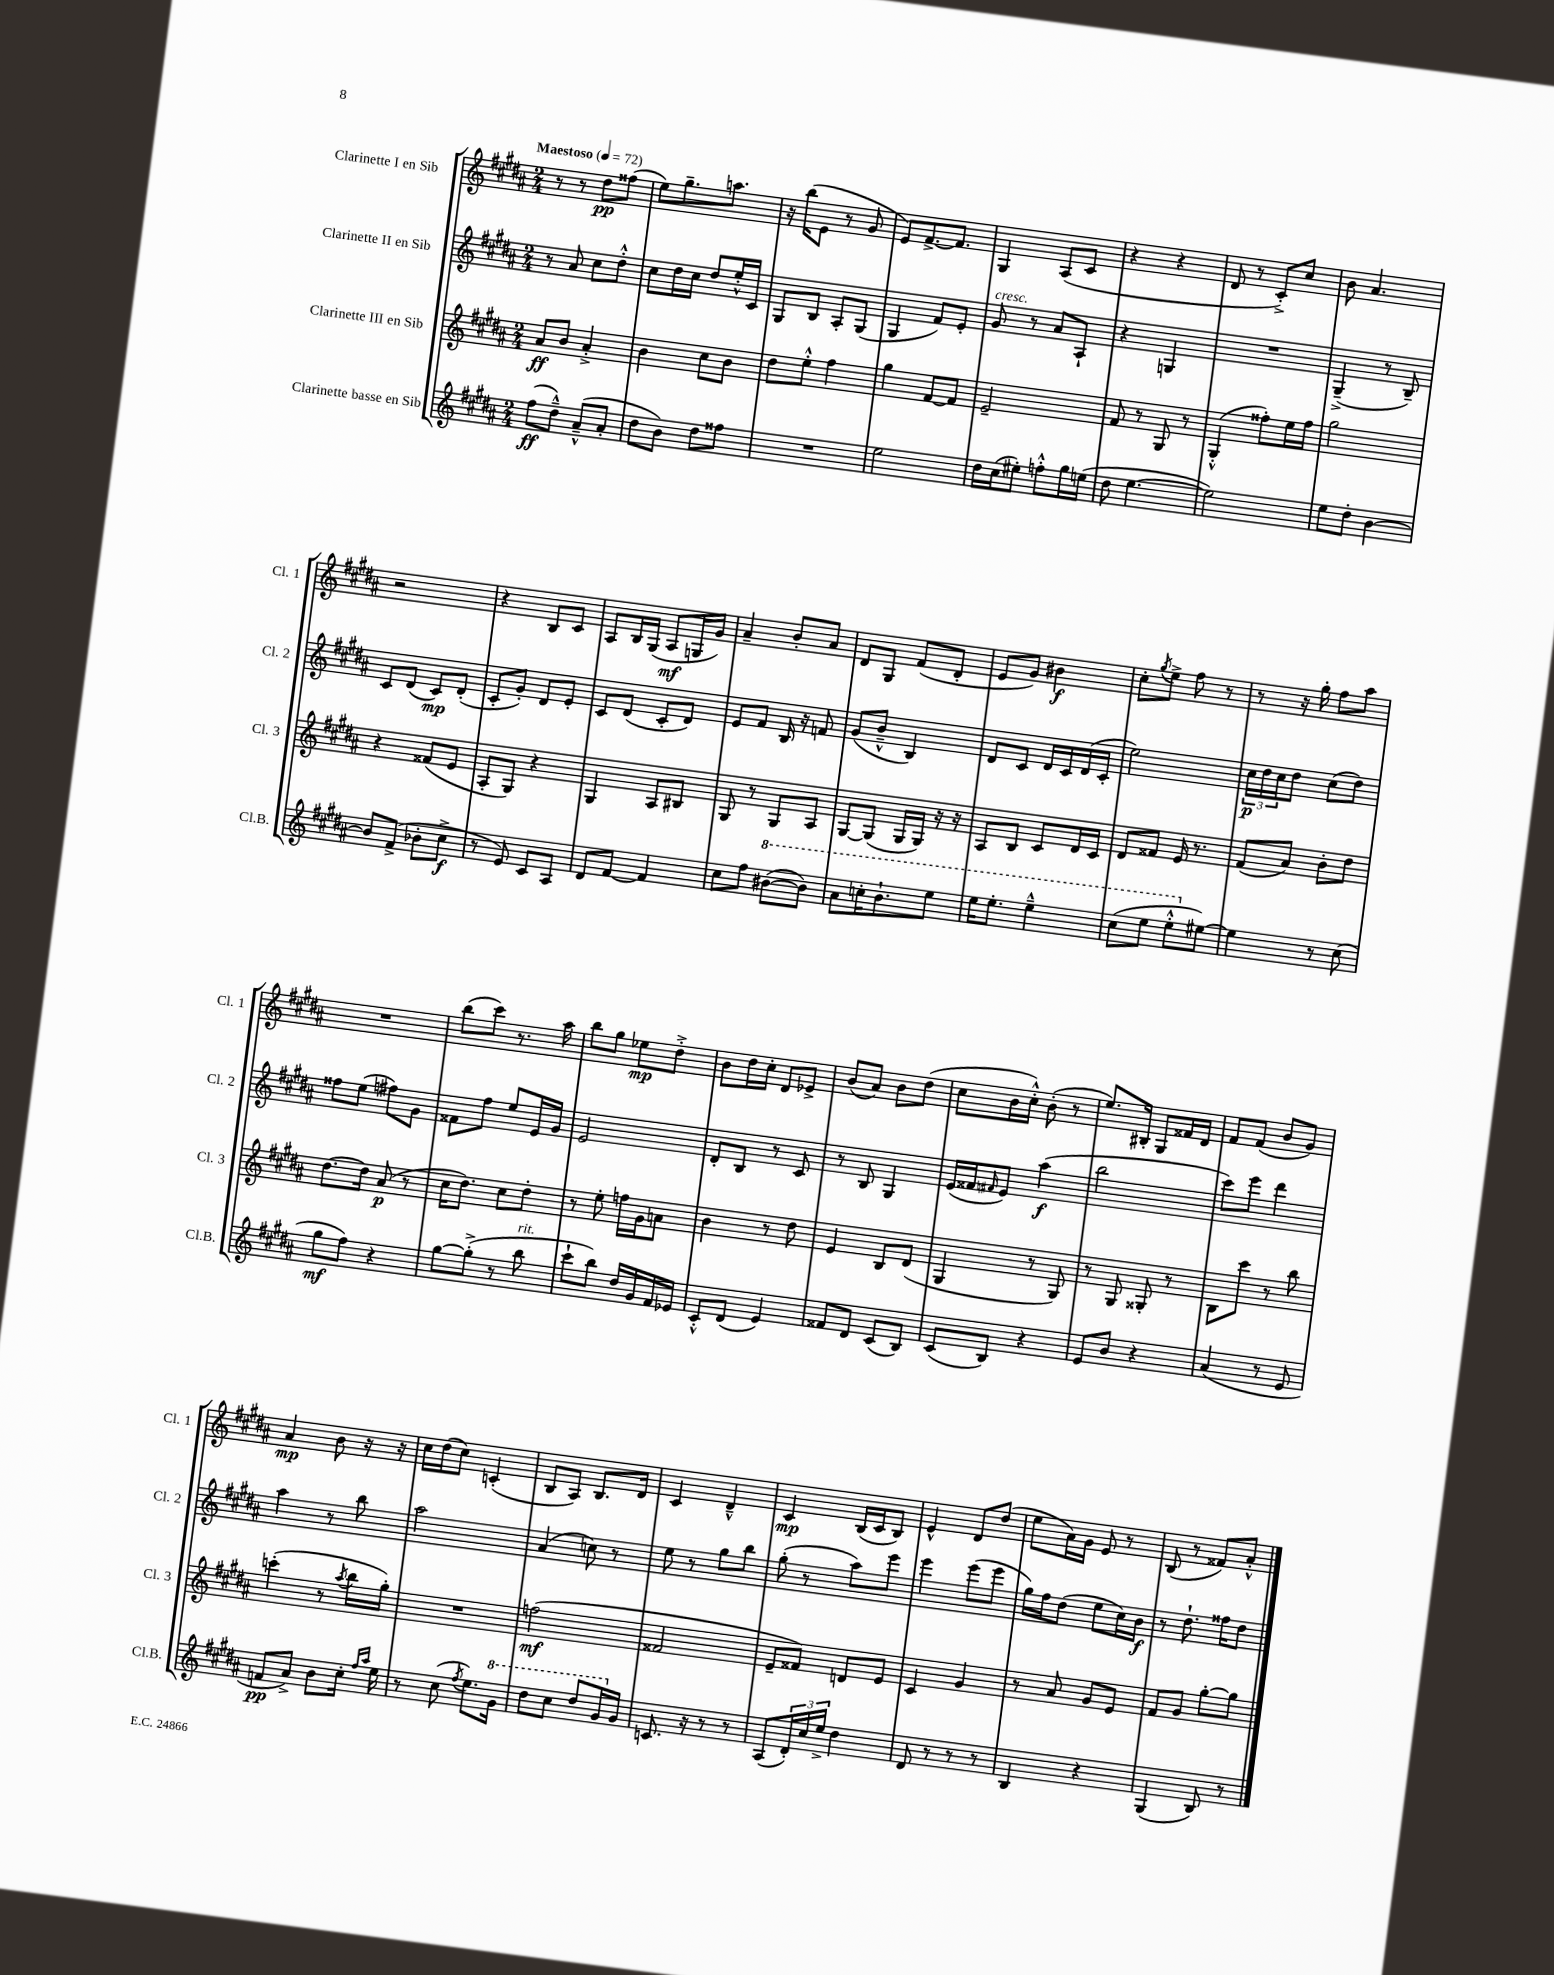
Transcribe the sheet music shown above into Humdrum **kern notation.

**kern	**dynam	**kern	**dynam	**kern	**dynam	**kern	**dynam
*part4	*part4	*part3	*part3	*part2	*part2	*part1	*part1
*staff4	*staff4	*staff3	*staff3	*staff2	*staff2	*staff1	*staff1
*I"Clarinette basse en Sib	*	*I"Clarinette III en Sib	*	*I"Clarinette II en Sib	*	*I"Clarinette I en Sib	*
*I'Cl.B.	*	*I'Cl. 3	*	*I'Cl. 2	*	*I'Cl. 1	*
*clefG2	*	*clefG2	*	*clefG2	*	*clefG2	*
*k[f#c#g#d#a#]	*	*k[f#c#g#d#a#]	*	*k[f#c#g#d#a#]	*	*k[f#c#g#d#a#]	*
*M2/4	*	*M2/4	*	*M2/4	*	*M2/4	*
*MM72	*	*MM72	*	*MM72	*	*MM72	*
=1	=1	=1	=1	=1	=1	=1	=1
!	!	!	!	!	!	!LO:TX:a:B:t=Maestoso	!
(8ff#\L	ff	8a#/L	ff	8r	.	8r	.
8dd#~^^\J)	.	8b/J	.	8a#/	.	8r	.
(8a#~^^/L	.	4a#'^/	.	8cc#\L	.	8dd#\L	pp
8a#'/J	.	.	.	8dd#'^^\J	.	(8ff##X\J	.
=2	=2	=2	=2	=2	=2	=2	=2
8dd#\L	.	4b\	.	8cc#\L	.	8ee\L)	.
8b\J)	.	.	.	16dd#\L	.	8.gg#~\	.
.	.	.	.	16cc#\JJ	.	.	.
8dd#\L	.	8cc#\L	.	8dd#/L	.	.	.
.	.	.	.	.	.	8.aan\J	.
8ff##X\J	.	8b\J	.	16ee'^^/L	.	.	.
.	.	.	.	16c#/JJ	.	.	.
=3	=3	=3	=3	=3	=3	=3	=3
2r	.	8dd#\L	.	8G#/L	.	16r	.
.	.	.	.	.	.	(16bb\KL	.
.	.	8ee'^^\J	.	8B/J	.	8e\J	.
.	.	4ff#\	.	8A#'/L	.	8r	.
.	.	.	.	(8G#/J	.	8g#/	.
=4	=4	=4	=4	=4	=4	=4	=4
2ee\	.	4gg#\	.	4G#/	.	8e/L)	.
.	.	.	.	.	.	[8.f#^/	.
.	.	[8f#/L	.	8f#/L)	.	.	.
.	.	.	.	.	.	8.f#/J]	.
.	.	8f#/J]	.	8e'/J	.	.	.
=5	=5	=5	=5	=5	=5	=5	=5
!	!	!	!	!LO:TX:a:i:t=cresc.	!	!	!
16dd#\LL	.	2e~/	.	8g#/	.	4G#/	.
(16cc#\J	.	.	.	.	.	.	.
8ee#X'\J)	.	.	.	8r	.	.	.
8ffn'^^\L	.	.	.	8a#/L	.	(8A#/L	.
16gg#\L	.	.	.	8A#`/J	.	8c#/J	.
(16een\JJ	.	.	.	.	.	.	.
=6	=6	=6	=6	=6	=6	=6	=6
8dd#\	.	8f#/	.	4r	.	4r	.
[4.ee\	.	8r	.	.	.	.	.
.	.	8G#/	.	4Gn/	.	4r	.
.	.	8r	.	.	.	.	.
=7	=7	=7	=7	=7	=7	=7	=7
2ee\])	.	(4G#'^^/	.	2r	.	8d#/	.
.	.	.	.	.	.	8r	.
.	.	8ff##X'\L)	.	.	.	8c#'^/L)	.
.	.	16ee\L	.	.	.	8cc#/J	.
.	.	16ff##\JJ	.	.	.	.	.
=8	=8	=8	=8	=8	=8	=8	=8
8ee\L	.	2gg#\	.	(4G#~^/	.	8b\	.
8dd#'\J	.	.	.	.	.	4.a#/	.
[4b\	.	.	.	8r	.	.	.
.	.	.	.	8B~/)	.	.	.
!!LO:LB:g=z
=9	=9	=9	=9	=9	=9	=9	=9
8b/L]	.	4r	.	8c#/L	.	2r	.
(8f#^/J	.	.	.	(8d#/J	.	.	.
8b-X'\L	.	(8f##X/L	.	8c#/L)	mp	.	.
8cc#^\J	f	8e/J	.	(8d#'/J	.	.	.
=10	=10	=10	=10	=10	=10	=10	=10
8r	.	8A#'/L	.	8c#'/L	.	4r	.
8e/)	.	8G#/J)	.	8g#'/J)	.	.	.
8c#/L	.	4r	.	8d#/L	.	8B/L	.
8A#/J	.	.	.	8e'/J	.	8c#/J	.
=11	=11	=11	=11	=11	=11	=11	=11
8d#/L	.	4G#/	.	8c#/L	.	8A#/L	.
[8f#/J	.	.	.	(8d#/J	.	16B/L	.
.	.	.	.	.	.	(16G#/JJ	.
4f#/]	.	8A#/L	.	8c#'/L	.	8A#/L	mf
.	.	8B#X/J	.	8d#/J)	.	16Gn/L	.
.	.	.	.	.	.	16g#/JJ)	.
=12	=12	=12	=12	=12	=12	=12	=12
8cc#\L	.	8G#/	.	8e/L	.	4a#~/	.
8ff#\J	.	8r	.	8f#/J	.	.	.
*8va	*	*	*	*	*	*	*
([8bb#X\L	.	8G#/L	.	16B/	.	8b'/L	.
.	.	.	.	16r	.	.	.
8bb#\J])	.	8A#/J	.	8fn/	.	8a#/J	.
=13	=13	=13	=13	=13	=13	=13	=13
8aa#\L	.	[8G#/L	.	(8g#/L	.	8d#/L	.
16cccn'\K	.	(8G#/J]	.	8b~^^/J	.	8G#/J	.
8.bb`\	.	.	.	.	.	.	.
.	.	16G#/LL	.	4B/)	.	(8f#/L	.
.	.	16G#/JJ)	.	.	.	.	.
8eee\J	.	16r	.	.	.	8d#'/J	.
.	.	16r	.	.	.	.	.
=14	=14	=14	=14	=14	=14	=14	=14
16eee\KL	.	8A#/L	.	8d#/L	.	8e/L	.
8.eee'\J	.	.	.	.	.	.	.
.	.	8B/J	.	8c#/J	.	8g#/J)	.
4eee~^^\	.	8c#/L	.	16d#/LL	.	4b#X\	f
.	.	.	.	16c#/	.	.	.
.	.	16d#/L	.	(16d#/	.	.	.
.	.	16c#/JJ	.	16c#'/JJ	.	.	.
=15	=15	=15	=15	=15	=15	=15	=15
(8ccc#\L	.	8d#/L	.	2ee\)	.	8cc#'\L	.
.	.	.	.	.	.	8qgg#/	.
8eee\J	.	8f##X/J	.	.	.	8ee^\J	.
8eee'^^\L	.	16e/	.	.	.	8ff#\	.
.	.	8.r	.	.	.	.	.
*X8va	*	*	*	*	*	*	*
[8ee#X\J)	.	.	.	.	.	8r	.
=16	=16	=16	=16	=16	=16	=16	=16
4ee#\]	.	(8f#/L	.	24cc#\LL	p	8r	.
.	.	.	.	24dd#\	.	.	.
.	.	.	.	24cc#\J	.	.	.
.	.	8a#/J)	.	8dd#\J	.	16r	.
.	.	.	.	.	.	16gg#'\	.
8r	.	8b'\L	.	(8cc#\L	.	8ff#\L	.
(8cc#\	.	8dd#\J	.	8dd#\J)	.	8aa#\J	.
!!LO:LB:g=z
=17	=17	=17	=17	=17	=17	=17	=17
8gg#\L	mf	[8.dd#\L	.	8ff##X\L	.	2r	.
8ff#\J)	.	.	.	(8ee\J	.	.	.
.	.	16dd#\Jk]	.	.	.	.	.
4r	.	(8a#/	p	8ff#X\L)	.	.	.
.	.	8r	.	8g#\J	.	.	.
=18	=18	=18	=18	=18	=18	=18	=18
[8gg#\L	.	16cc#\KL	.	8f##X\L	.	(8bb\L	.
.	.	8.dd#\J)	.	.	.	.	.
(8gg#'^\J]	.	.	.	8ff#\J	.	8ccc#\J)	.
8r	.	8cc#\L	.	8ee/L	.	8.r	.
!LO:TX:a:i:t=rit.	!	!	!	!	!	!	!
8bb\	.	8dd#'\J	.	16e/L	.	.	.
.	.	.	.	16g#/JJ	.	16aa#\	.
=19	=19	=19	=19	=19	=19	=19	=19
8ccc#`\L	.	8r	.	2e/	.	8bb\L	.
8bb\J)	.	8ee'\	.	.	.	8gg#\J	.
16dd#/LL	.	16ffn\LL	.	.	.	8ee-X\L	mp
16g#/	.	16g#\J	.	.	.	.	.
16f#/	.	8an\J	.	.	.	8dd#'^\J	.
16e-X/JJ	.	.	.	.	.	.	.
=20	=20	=20	=20	=20	=20	=20	=20
8c#'^^/L	.	4b\	.	8d#'/L	.	8b\L	.
(8d#/J	.	.	.	8B/J	.	16dd#\L	.
.	.	.	.	.	.	16cc#'\JJ	.
4e/)	.	8r	.	8r	.	8d#/L	.
.	.	8dd#\	.	8c#/	.	8e-X^/J	.
=21	=21	=21	=21	=21	=21	=21	=21
8f##X/L	.	4e/	.	8r	.	(8b/L	.
8d#/J	.	.	.	8B/	.	8a#/J)	.
(8c#/L	.	8B/L	.	4G#/	.	8b\L	.
8B/J)	.	(8d#/J	.	.	.	(8dd#\J	.
=22	=22	=22	=22	=22	=22	=22	=22
(8c#/L	.	4G#/	.	(16e/LL	.	8cc#\L	.
.	.	.	.	16f##X/J	.	.	.
.	.	.	.	16qqf#X/	.	.	.
8B/J)	.	.	.	8e/J)	.	16b\L	.
.	.	.	.	.	.	16cc#'^^\JJ)	.
4r	.	8r	.	(4aa#\	f	(8b'\	.
.	.	8G#/)	.	.	.	8r	.
=23	=23	=23	=23	=23	=23	=23	=23
8e/L	.	8r	.	2bb\	.	8.ee/L)	.
8b/J	.	8G#/	.	.	.	.	.
.	.	.	.	.	.	16B#X'/Jk	.
4r	.	8G##X'/	.	.	.	8G#/L	.
.	.	8r	.	.	.	16f##X/L	.
.	.	.	.	.	.	16d#/JJ	.
=24	=24	=24	=24	=24	=24	=24	=24
(4a#/	.	8B\L	.	8ccc#\L)	.	8f#/L	.
.	.	8ccc#\J	.	8eee\J	.	(8f#/J	.
8r	.	8r	.	4ddd#\	.	8b/L	.
8e/	.	8bb\	.	.	.	8g#/J)	.
!!LO:LB:g=z
=25	=25	=25	=25	=25	=25	=25	=25
8fn/L	pp	(4cccn'\	.	4aa#\	.	4a#/	mp
8a#^/J)	.	.	.	.	.	.	.
8b\L	.	8r	.	8r	.	8b\	.
.	.	8qaa#/	.	.	.	.	.
16cc#'\Jk	.	16bb\LL	.	8bb\	.	16r	.
16qqff#/LL	.	.	.	.	.	.	.
16qqaa#/JJ	.	.	.	.	.	.	.
16ee\	.	16gg#'\JJ)	.	.	.	16r	.
=26	=26	=26	=26	=26	=26	=26	=26
8r	.	2r	.	2aa#\	.	16cc#\LL	.
.	.	.	.	.	.	(16dd#\J	.
(8cc#\	.	.	.	.	.	8cc#\J)	.
8qff#/	.	.	.	.	.	.	.
8.ee\L)	.	.	.	.	.	(4cn'/	.
*8va	*	*	*	*	*	*	*
16gg#\Jk	.	.	.	.	.	.	.
=27	=27	=27	=27	=27	=27	=27	=27
8ddd#\L	.	(2ffn\	mf	(4a#/	.	8B/L	.
8ccc#\J	.	.	.	.	.	8A#/J)	.
8ddd#/L	.	.	.	8ccn\)	.	8.B/L	.
16gg#/L	.	.	.	8r	.	.	.
*X8va	*	*	*	*	*	*	*
16g#/JJ	.	.	.	.	.	16d#/Jk	.
=28	=28	=28	=28	=28	=28	=28	=28
8.cn/	.	2f##X/	.	8ee\	.	4c#/	.
.	.	.	.	8r	.	.	.
16r	.	.	.	.	.	.	.
8r	.	.	.	8gg#\L	.	4d#~^^/	.
8r	.	.	.	8bb\J	.	.	.
=29	=29	=29	=29	=29	=29	=29	=29
(8A#/L	.	8e~/L	.	(8gg#'\	.	4c#/	mp
24d#'/L)	.	8f##X/J)	.	8r	.	.	.
24cc#/	.	.	.	.	.	.	.
24ee^/JJ	.	.	.	.	.	.	.
4dd#\	.	8dn/L	.	8aa#\L)	.	(16B/LL	.
.	.	.	.	.	.	16c#/J	.
.	.	8e/J	.	8eee\J	.	8B/J)	.
=30	=30	=30	=30	=30	=30	=30	=30
8d#/	.	4c#/	.	4eee\	.	4e^^/	.
8r	.	.	.	.	.	.	.
8r	.	4g#/	.	(8eee\L	.	8d#/L	.
8r	.	.	.	8eee\J	.	(8dd#/J	.
=31	=31	=31	=31	=31	=31	=31	=31
4B/	.	8r	.	16gg#\LL)	.	8ee\L	.
.	.	.	.	16ff#\J	.	.	.
.	.	8a#/	.	(8dd#\J	.	16a#\L)	.
.	.	.	.	.	.	16g#\JJ	.
4r	.	8g#/L	.	8ee\L	.	8e/	.
.	.	8e/J	.	16cc#\L)	.	8r	.
.	.	.	.	16b\JJ	f	.	.
=32	=32	=32	=32	=32	=32	=32	=32
(4G#/	.	8f#/L	.	8r	.	(8B/	.
.	.	8g#/J	.	8.dd#`\	.	8r	.
8B/)	.	[8gg#'\L	.	.	.	8f##X/L)	.
.	.	.	.	16ff##X\KL	.	.	.
8r	.	8gg#\J]	.	8dd#\J	.	8a#'^^/J	.
==	==	==	==	==	==	==	==
*-	*-	*-	*-	*-	*-	*-	*-
